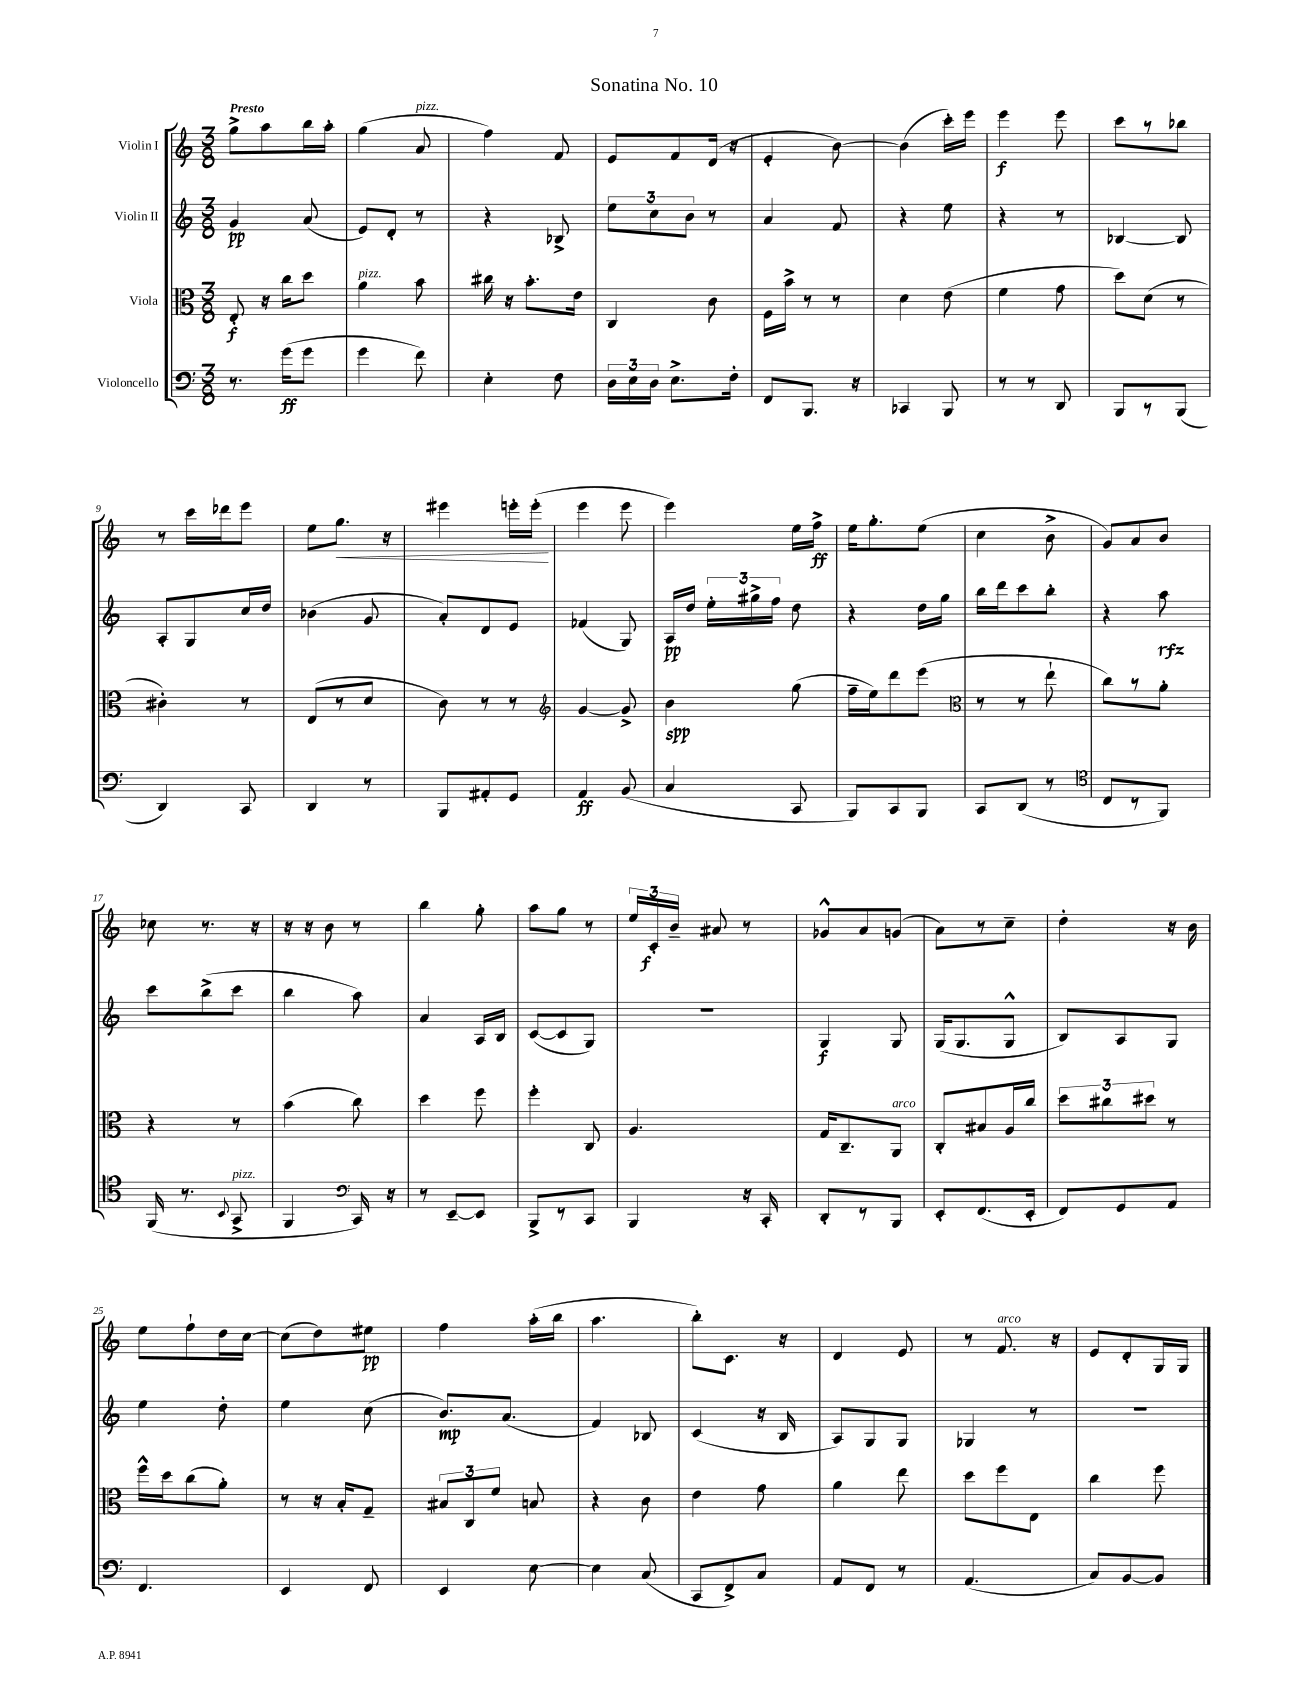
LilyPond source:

\header { title = "Sonatina No. 10" }
<<
\new StaffGroup <<
\new Staff = "s0" \with { instrumentName = "Violin I" } {
    \clef treble \key c \major \numericTimeSignature \time 3/8 \tempo "Presto"
    \autoBeamOff g''8[-> a''8 b''16 a''16]-. |
    g''4( a'8^\markup { \italic "pizz." } |
    f''4) f'8 |
    e'8[ f'8 d'16]( r16 |
    e'4-. b'8~) |
    b'4( c'''16[-.) e'''16] |
    e'''4\f e'''8 |
    c'''8[ r8 bes''8] |
    r8 c'''16[ des'''16 e'''8] |
    e''8[ g''8.]\< r16 |
    eis'''4 e'''16[-. e'''16]-.\!( |
    e'''4 e'''8 |
    e'''4) e''16[ f''16]->\ff |
    e''16[ g''8.-. e''8]( |
    c''4 b'8-> |
    g'8[) a'8 b'8] |
    ces''8 r8. r16 |
    r16 r16 b'8 r8 |
    b''4 g''8-. |
    a''8[ g''8] r8 |
    \tuplet 3/2 { e''16[ c'16-.\f b'16]-- } ais'8 r8 |
    ges'8[-^ a'8 g'8]( |
    a'8[) r8 c''8]-- |
    d''4-. r16 b'16 |
    e''8[ f''8-! d''16 c''16]~ |
    c''8[( d''8) eis''8]\pp |
    f''4 a''16[-.( b''16] |
    a''4. |
    b''8[-.) c'8.] r16 |
    d'4 e'8 |
    r8 f'8.^\markup { \italic "arco" } r16 |
    e'8[ d'8-. g16 g16] \bar "|." |
}
\new Staff = "s1" \with { instrumentName = "Violin II" } {
    \clef treble \key c \major \numericTimeSignature \time 3/8
    \autoBeamOff g'4\pp a'8( |
    e'8[) d'8]-. r8 |
    r4 bes8-> |
    \tuplet 3/2 { e''8[ c''8 b'8] } r8 |
    a'4 f'8 |
    r4 e''8 |
    r4 r8 |
    bes4~ bes8 |
    a8[-. g8 c''16 d''16] |
    bes'4( g'8 |
    a'8[-.) d'8 e'8] |
    fes'4( g8) |
    a16[\pp d''16] \tuplet 3/2 { e''16[-. gis''16-> f''16] } d''8 |
    r4 d''16[ g''16] |
    b''16[ d'''16 c'''8 b''8]-. |
    r4 a''8\rfz |
    c'''8[ b''8->( c'''8] |
    b''4 a''8) |
    a'4 a16[ b16] |
    c'8[~( c'8 g8]) |
    R4. |
    g4\f g8 |
    g16[( g8. g8]-^ |
    b8[) a8 g8] |
    e''4 d''8-. |
    e''4 c''8( |
    b'8.[\mp) a'8.]( |
    f'4) bes8 |
    c'4( r16 b16 |
    a8[) g8 g8] |
    ges4 r8 |
    R4. \bar "|." |
}
\new Staff = "s2" \with { instrumentName = "Viola" } {
    \clef alto \key c \major \numericTimeSignature \time 3/8
    \autoBeamOff e8-.\f r16 c''16[ d''8] |
    a'4^\markup { \italic "pizz." } b'8 |
    cis''16 r16 b'8.[-. e'16] |
    c4 c'8 |
    f16[ b'16]-> r8 r8 |
    d'4 e'8( |
    f'4 g'8 |
    d''8[) d'8]( r8 |
    cis'4-.) r8 |
    e8[( r8 d'8] |
    c'8) r8 r8 |
    \clef treble g'4~ g'8-> |
    b'4\spp g''8( |
    f''16[-- e''16) d'''8 e'''8]( |
    \clef alto r8 r8 e''8-! |
    c''8[) r8 a'8]-. |
    r4 r8 |
    b'4( c''8) |
    d''4 f''8 |
    f''4-. c8 |
    a4. |
    g16[ c8.-- a,8]^\markup { \italic "arco" } |
    c8[-. bis8 a16 c''16] |
    \tuplet 3/2 { d''8[ cis''8 dis''8] } r8 |
    f''16[-^ d''16 c''8( a'8]-.) |
    r8 r16 b16[-. g8]-- |
    \tuplet 3/2 { bis8[ c8 f'8] } b8 |
    r4 c'8 |
    e'4 g'8 |
    a'4 e''8 |
    d''8[ f''8 e8] |
    c''4 f''8 \bar "|." |
}
\new Staff = "s3" \with { instrumentName = "Violoncello" } {
    \clef bass \key c \major \numericTimeSignature \time 3/8
    \autoBeamOff r8. g'16[\ff( g'8] |
    g'4 f'8) |
    e4-. f8 |
    \tuplet 3/2 { d16[ e16 d16] } e8.[-> f16]-. |
    f,8[ b,,8.] r16 |
    ces,4 b,,8 |
    r8 r8 d,8 |
    b,,8[ r8 b,,8]( |
    d,4) c,8 |
    d,4 r8 |
    b,,8[ ais,8-. g,8] |
    a,4\ff b,8( |
    c4 c,8 |
    b,,8[) c,8 b,,8] |
    c,8[ d,8]( r8 |
    \clef tenor c8[ r8 f,8]) |
    f,16( r8. \appoggiatura { b,8 } g,8->^\markup { \italic "pizz." } |
    f,4 \clef bass c,16) r16 |
    r8 e,8[~-- e,8] |
    b,,8[-> r8 c,8] |
    b,,4 r16 c,16-. |
    d,8[-. r8 b,,8] |
    e,8[-. f,8.( e,16]-. |
    f,8[) g,8 a,8] |
    f,4. |
    e,4 f,8 |
    e,4 e8~ |
    e4 c8( |
    c,8[ f,8->) c8] |
    a,8[ f,8] r8 |
    a,4.( |
    c8[) b,8~ b,8] \bar "|." |
}
>>
>>
